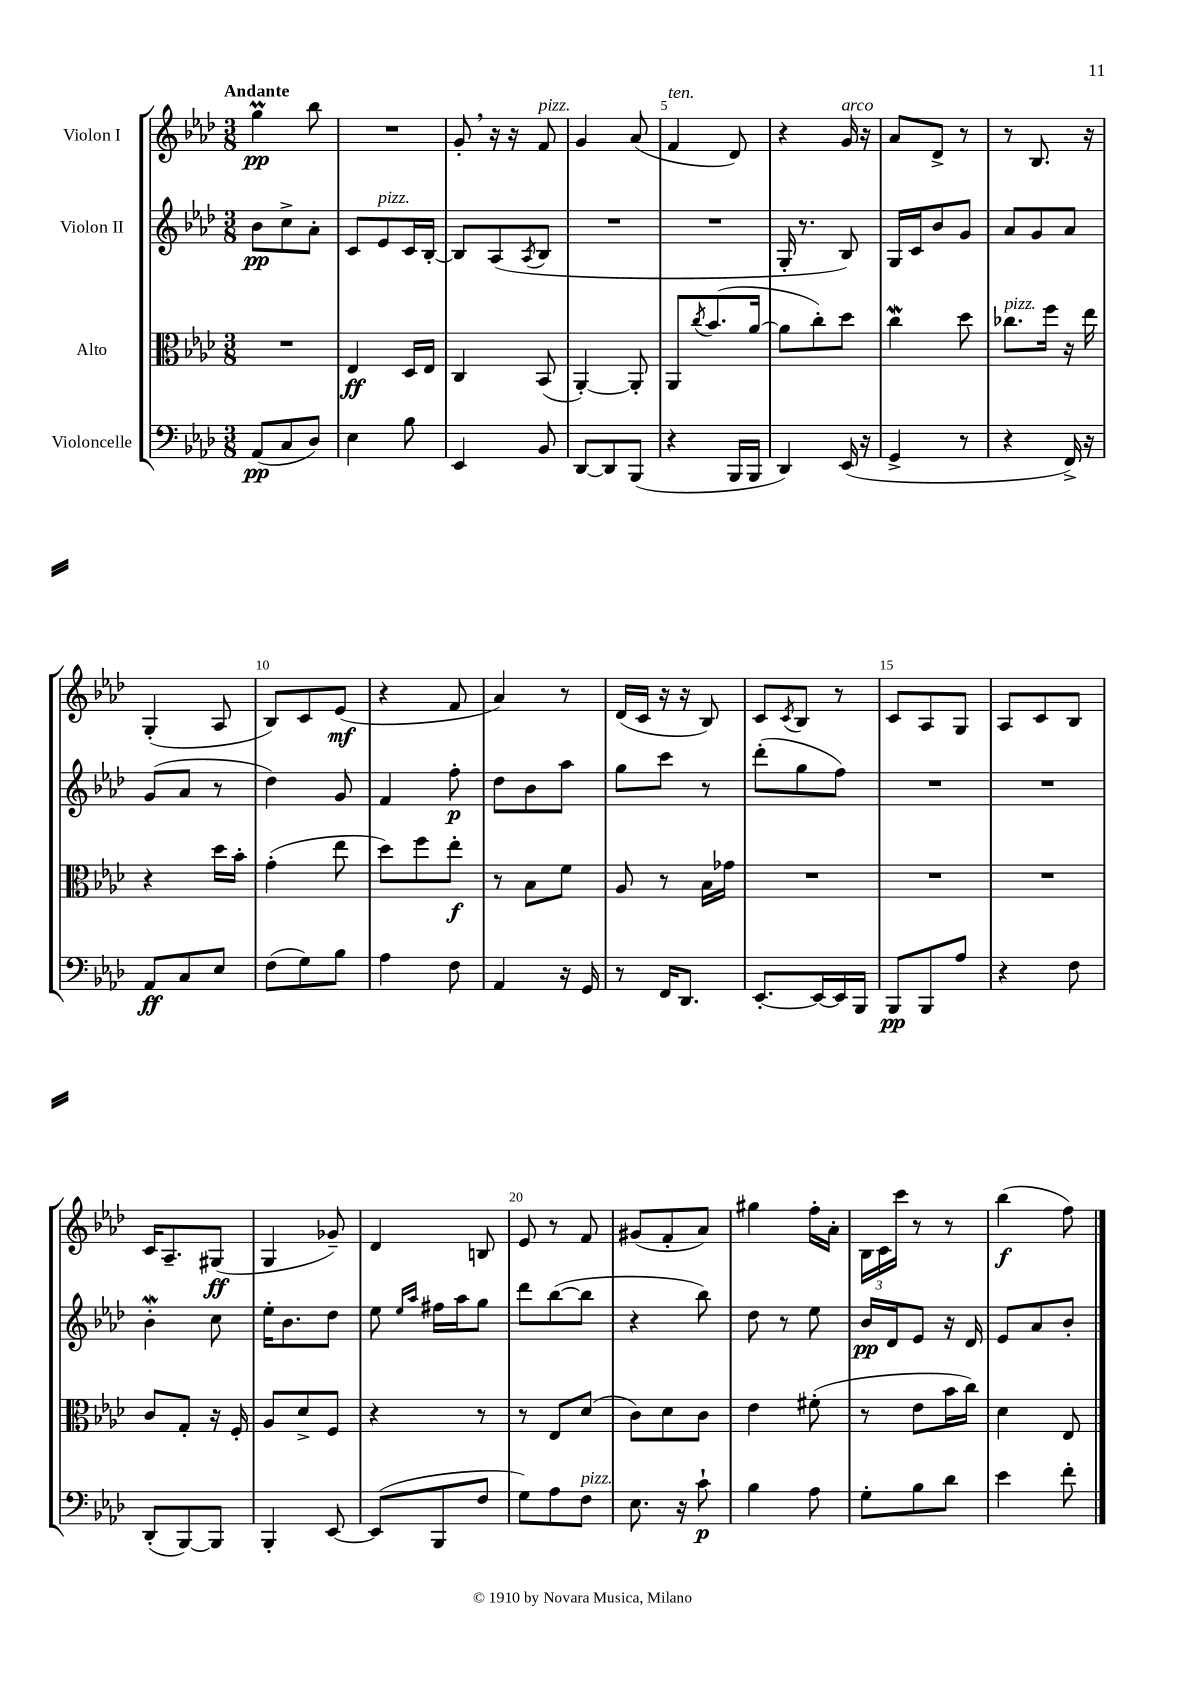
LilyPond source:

<<
\new StaffGroup <<
\new Staff = "s0" \with { instrumentName = "Violon I" } {
    \clef treble \key aes \major \numericTimeSignature \time 3/8 \tempo "Andante"
    g''4\prall\pp bes''8 |
    R4. |
    g'8-. \breathe r16 r16 f'8^\markup { \italic "pizz." } |
    g'4 aes'8( |
    f'4^\markup { \italic "ten." } des'8) |
    r4 g'16^\markup { \italic "arco" } r16 |
    aes'8 des'8-> r8 |
    r8 bes8. r16 |
    g4-.( aes8 |
    bes8) c'8 ees'8\mf( |
    r4 f'8 |
    aes'4) r8 |
    des'16( c'16 r16 r16 bes8) |
    c'8 \acciaccatura { c'8 } bes8 r8 |
    c'8 aes8 g8 |
    aes8 c'8 bes8 |
    c'16 aes8.-- gis8\ff( |
    g4 ges'8--) |
    des'4 b8 |
    ees'8 r8 f'8 |
    gis'8( f'8-. aes'8) |
    gis''4 f''16-. aes'16-. |
    \tuplet 3/2 { bes16 c'16 c'''16 } r8 r8 |
    bes''4\f( f''8) \bar "|." |
}
\new Staff = "s1" \with { instrumentName = "Violon II" } {
    \clef treble \key aes \major \numericTimeSignature \time 3/8
    bes'8\pp c''8-> aes'8-. |
    c'8 ees'8^\markup { \italic "pizz." } c'16 bes16~-. |
    bes8 aes8( \acciaccatura { aes8 } bes8 |
    R4. |
    R4. |
    g16-. r8. bes8) |
    g16 c'16 bes'8 g'8 |
    aes'8 g'8 aes'8 |
    g'8( aes'8 r8 |
    des''4) g'8 |
    f'4 f''8-.\p |
    des''8 bes'8 aes''8 |
    g''8 c'''8 r8 |
    des'''8-.( g''8 f''8) |
    R4. |
    R4. |
    bes'4-.\mordent c''8 |
    ees''16-. bes'8. des''8 |
    ees''8 \grace { ees''16 aes''16 } fis''16 aes''16 g''8 |
    des'''8 bes''8~( bes''8 |
    r4 bes''8) |
    des''8 r8 ees''8 |
    bes'16\pp des'16 ees'8 r16 des'16 |
    ees'8 aes'8 bes'8-. \bar "|." |
}
\new Staff = "s2" \with { instrumentName = "Alto" } {
    \clef alto \key aes \major \numericTimeSignature \time 3/8
    R4. |
    ees4\ff des16 ees16 |
    c4 bes,8( |
    aes,4~-.) aes,8-. |
    aes,8 \acciaccatura { c''8 } bes'8.( aes'16~ |
    aes'8 c''8-.) des''8 |
    c''4\mordent des''8 |
    ces''8.^\markup { \italic "pizz." } f''16 r16 ees''16 |
    r4 des''16 bes'16-. |
    g'4-.( ees''8 |
    des''8) f''8 ees''8-.\f |
    r8 bes8 f'8 |
    aes8 r8 bes16 ges'16 |
    R4. |
    R4. |
    R4. |
    c'8 g8-. r16 f16-. |
    aes8 des'8-> f8 |
    r4 r8 |
    r8 ees8 des'8( |
    c'8) des'8 c'8 |
    ees'4 fis'8-.( |
    r8 ees'8 bes'16 c''16) |
    des'4 ees8 \bar "|." |
}
\new Staff = "s3" \with { instrumentName = "Violoncelle" } {
    \clef bass \key aes \major \numericTimeSignature \time 3/8
    aes,8\pp( c8 des8) |
    ees4 bes8 |
    ees,4 bes,8 |
    des,8~ des,8 bes,,8( |
    r4 bes,,16 bes,,16 |
    des,4) ees,16( r16 |
    g,4-> r8 |
    r4 f,16->) r16 |
    aes,8\ff c8 ees8 |
    f8( g8) bes8 |
    aes4 f8 |
    aes,4 r16 g,16 |
    r8 f,16 des,8. |
    ees,8.~-. ees,16~ ees,16 bes,,16 |
    bes,,8\pp bes,,8 aes8 |
    r4 f8 |
    des,8-.( bes,,8~) bes,,8 |
    bes,,4-. ees,8~ |
    ees,8( bes,,8 f8 |
    g8) aes8 f8^\markup { \italic "pizz." } |
    ees8. r16 c'8-!\p |
    bes4 aes8 |
    g8-. bes8 des'8 |
    ees'4 f'8-. \bar "|." |
}
>>
>>
\layout { \context { \Score \override BarNumber.break-visibility = ##(#f #t #t) barNumberVisibility = #(every-nth-bar-number-visible 5) } }
